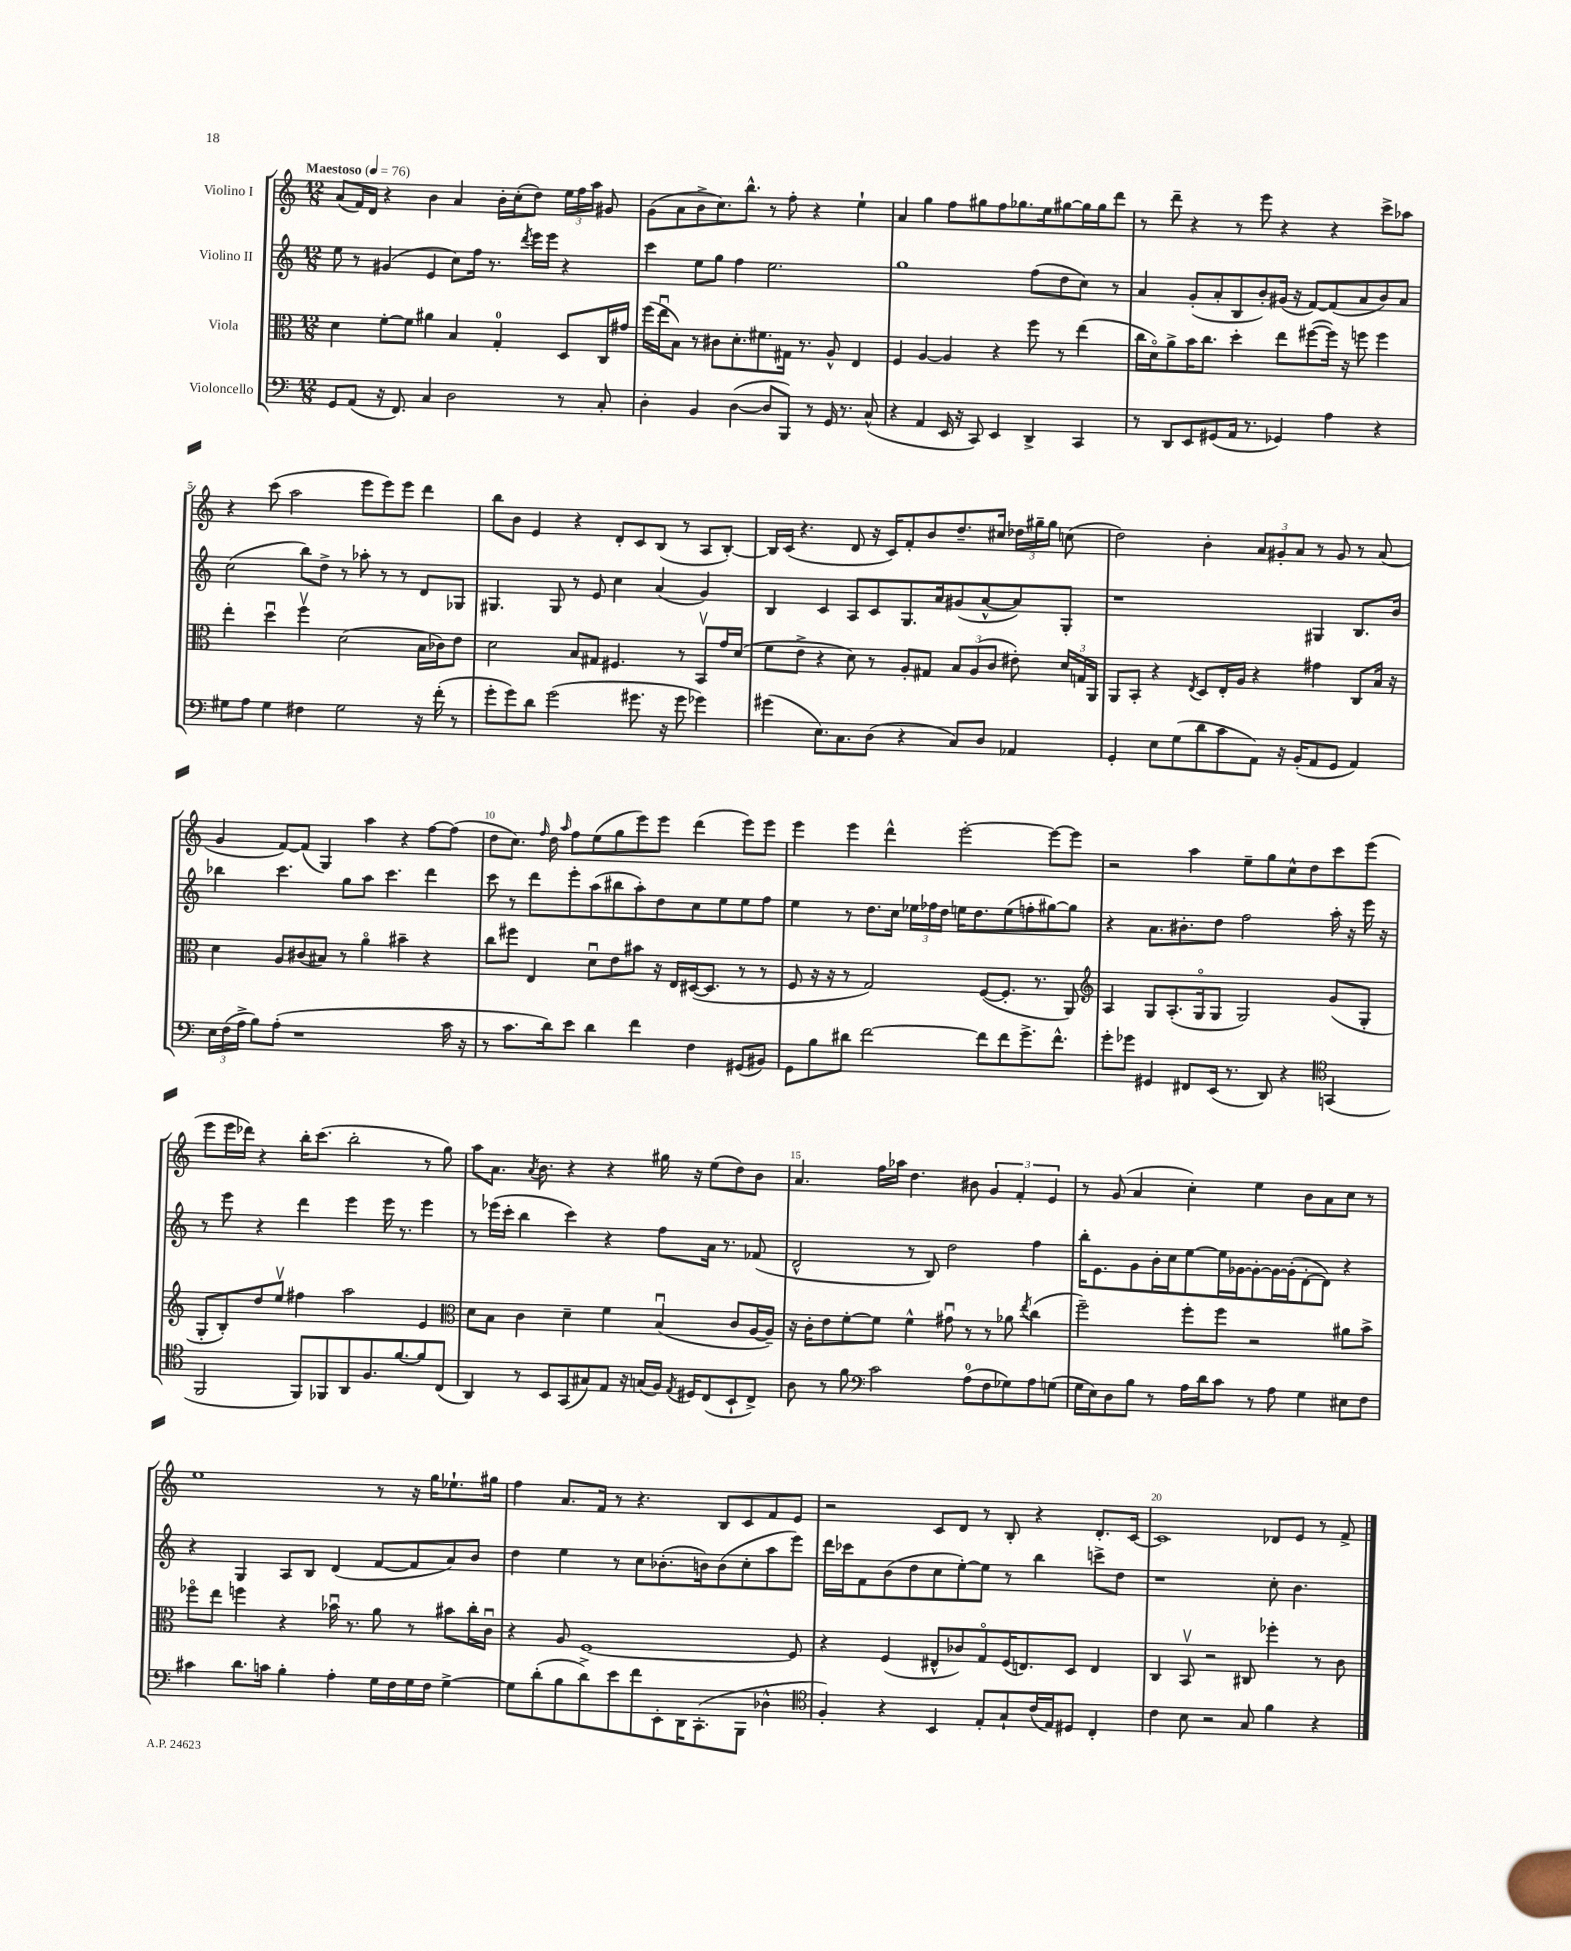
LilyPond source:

<<
\new StaffGroup <<
\new Staff = "s0" \with { instrumentName = "Violino I" } {
    \clef treble \key c \major \numericTimeSignature \time 12/8 \tempo "Maestoso" 4 = 76
    \autoBeamOff a'8[( f'16) d'16] r4 b'4 a'4 b'16[-. c''16-.( d''8]) \tuplet 3/2 { e''16[ f''16 a''16] } gis'8 |
    g'8[( a'8 b'8-> c''8.) b''8.]-^ r8 f''8-. r4 e''4-! |
    a'4 g''4 f''8[ gis''8 f''8 ges''8. e''16 gis''8~ gis''16 gis''16 d'''8] |
    r8 d'''8-- r4 r8 e'''8 r4 r4 c'''8[-> aes''8] |
    r4 c'''8( a''2 e'''8[ e'''8) e'''8] d'''4 |
    b''8[ b'8] e'4 r4 d'8[-. c'8 b8]( r8 a8[ b8]~-.) |
    b16[ c'16]( r4. d'8 r16 c'16[) f'8-. b'8 d''8.-- cis''16] \tuplet 3/2 { des''16[ gis''16-- gis''16] } c''8( |
    d''2) b'4-. \tuplet 3/2 { a'8[ gis'8-. a'8] } r8 gis'8 r8 a'8( |
    g'4 f'8[~) f'8]( g4) a''4 r4 f''8[~ f''8]( |
    d''8[ c''8.]) \grace { f''16 } d''16 \grace { a''16 } f''8[ e''8( g''8 e'''8) e'''8] d'''4( e'''8[) e'''8] |
    e'''4 e'''4 d'''4-^ e'''2~-. e'''8[~ e'''8] |
    r2 a''4 e''8[-- g''8 c''8-^ d''8 c'''8 e'''8]( |
    e'''8[ e'''16 des'''16]) r4 b''16[-. c'''8.]( b''2-. r8 g''8) |
    a''8[ a'8.] \acciaccatura { a'8 } b'8. r4 r4 gis''16 r16 e''8[( d''8) b'8] |
    a'4. f''16[ aes''16] d''4. bis'8 \tuplet 3/2 { g'4 f'4-. e'4 } |
    r8 g'8( a'4 c''4-.) e''4 b'8[ a'8 c''8] r8 |
    e''1 r8 r16 g''16[ ees''8.-! gis''16] |
    f''4 a'8.[ f'16] r8 r4. b8[ c'8 f'8 e'8] |
    r2 c'8[ d'8] r8 b8-. r4 d'8.[-. c'16]~ |
    c'1 des'8[ e'8] r8 f'8-> \bar "|." |
}
\new Staff = "s1" \with { instrumentName = "Violino II" } {
    \clef treble \key c \major \numericTimeSignature \time 12/8
    \autoBeamOff e''8 r8 gis'4( e'4 c''8[) f''16] r8. \acciaccatura { d'''8 } e'''16[ e'''16] r4 |
    c'''4 e''8[ g''8] f''4 e''2. |
    g''1 f''8[( d''8 c''8]) r8 |
    a'4 g'8[-.( a'8-. b8 b'8-.) gis'16]( r16 f'8[~) f'8( a'8 b'8) a'8] |
    c''2( b''8[) d''8]-> r8 aes''8-. r8 r8 d'8[ ges8] |
    gis4. gis8 r8 e'8 c''4 a'4( g'4) |
    b4 c'4 a8[ c'8 g8. a'16 gis'8( a'8~-^ a'8) g8]-. |
    r1 gis4 b8.[ b'16] |
    bes''4 c'''4. g''8[ a''8] c'''4. d'''4 |
    c'''8 r8 d'''8[ e'''8-. a''8( bis''8 a''8-.) d''8 c''8 e''8 e''8 f''8] |
    e''4 r8 d''8.[ c''16] \tuplet 3/2 { ees''16[ fes''16 d''16] } e''16[ d''8. e''8( f''8-. gis''8~) gis''8] |
    r4 a'8.[ bis'8.-. d''8] f''2 a''16-. r16 e'''16 r16 |
    r8 e'''8 r4 d'''4 e'''4 e'''16 r8. e'''4 |
    r8 ees'''16[( c'''16]-. b''4 c'''4) r4 f''8[ a'16] r8. fes'8( |
    d'2-^ r8 b8) d''2 f''4 |
    b''16[-. e'8. g'8 b'16-. c''16 e''8~ e''16 ges'16~ ges'8~-. ges'16~ ges'16-.( d'8~-. d'8]) r4 |
    r4 g4 a8[ b8] d'4( f'8[~ f'8 a'8) b'8] |
    d''4 e''4 r8 c''8[ bes'8.-.( b'16) b'8( c''8-. a''8 e'''8]) |
    d'''16[ ces'''16 f'8 b'8( d''8 c''8 e''8~-.) e''8] r8 b''4 c'''8[-> d''8] |
    r1 c''8-. b'4. \bar "|." |
}
\new Staff = "s2" \with { instrumentName = "Viola" } {
    \clef alto \key c \major \numericTimeSignature \time 12/8
    \autoBeamOff d'4 f'8[~-. f'8] ais'4 b4 g4-0-. d8[ c16 gis'16] |
    f''16[( e''16\downbow b8]) r8 cis'8[ d'8.-. fis'8. gis16] r8. a8-^ e4 |
    f4 a4~ a4 r4 f''8 r8 e''4( |
    c''16[ d'16\flageolet) a'8-> b'16 c''8.] d''4-. e''8[ fis''8~( fis''16]) r16 f''8 f''4 |
    e''4-. d''4\downbow f''4\upbow d'2( b16[ ces'16) e'8] |
    d'2 b8[ gis8] fis4. r8 b,8[\upbow g'16 d'16]( |
    f'8[ e'8]-> r4 d'8) r8 a8[-. gis8] \tuplet 3/2 { b8[ a8( c'8] } eis'8-.) \tuplet 3/2 { d'16[ g16 a,16] } |
    a,8[ b,8]-. r4 \acciaccatura { e8 } d8[ e16-. a16] r4 gis'4 c8[ b16] r16 |
    d'4 a8[ cis'8( bis8]) r8 a'4\flageolet bis'4-- r4 |
    c''8[ fis''8] e4 d'8[\downbow e'8 bis'8] r16 e16[ dis16~( dis8.] r8 r8 |
    f8 r16 r16 r8 g2) f8[~( f8.]-. r8. a,8) |
    \clef treble a4 g8[ a8.-.( g16\flageolet g8] g2) g'8[( g8]-. |
    g8[-. b8-.) d''8 e''8]\upbow fis''4 a''2 e'4 |
    \clef alto d'8[ b8] c'4 d'4-- f'4 b4\downbow( c'8[ a16~ a16]--) |
    r16 c'16[-. e'8 f'8~-. f'8] f'4-^ gis'8\downbow r8 r8 aes'8 \acciaccatura { e''8 } c''4( |
    f''2--) f''8[-. f''8] r2 ais'8[ b'8]-> |
    fes''8[\flageolet e''8] f''4 r4 bes'16\downbow r8. a'8 r8 bis'8[ c''16-. c'16]\downbow |
    r4 a8 f1~ f8 |
    r4 f4( eis8[-^ ces'8) g8\flageolet f16( e8.) d8] e4 |
    c4 b,8\upbow r2 cis8 fes''4-. r8 c'8 \bar "|." |
}
\new Staff = "s3" \with { instrumentName = "Violoncello" } {
    \clef bass \key c \major \numericTimeSignature \time 12/8
    \autoBeamOff g,8[ a,8]( r16 f,8.) c4 d2 r8 c8-. |
    d4-. b,4 d4~( d8[ b,,8]) r8 g,16 r8. c8-^( |
    r4 a,4 e,16 r16 c,8) e,4 d,4-> c,4 |
    r8 d,8[ e,8 gis,8( a,16] r8. ges,4) a4 r4 |
    gis8[ a8] gis4 fis4 gis2 r16 f'16-.( r8 |
    g'8[-. g'8) d'8] g'2( gis'8. r16 gis'8 ges'4) |
    gis'4( e8.[) c8. d8]( r4 c8[) d8] aes,4 |
    g,4-. e8[ g8( d'8 c'8 a,8]) r16 b,16[-.( a,8 g,8] a,4) |
    \tuplet 3/2 { e16[ f16( a16]-> } b8[) a8]-.( r1 c'16 r16 |
    r8 c'8.[ d'16) e'8] d'4 f'4 f4 gis,8[( bis,8]) |
    g,8[ b8 dis'8] f'2~ f'8[ f'8 g'8.-> f'8.]-^ |
    g'8[-. ges'8] gis,4 fis,8[ e,16]( r8. d,8) r4 \clef tenor g,4( |
    f,2 f,8[) fes,8 a,8 f8. f'8.~ f'8 c8]( |
    a,4) r8 b,8[ g,8( gis8) e8] r16 g16[( f16]) \acciaccatura { e8 } dis16[ c8( b,8-! c8]->) |
    a8 r8 f'8 \clef bass c'2 a8[-0( f8 ges8) a8 g8]( |
    g16[ e16) d8 b8] r8 a16[ d'16 c'8] r8 a8 g4 eis8[ f8] |
    cis'4 d'8.[ c'16] b4-. a4-. g16[ f16 g16 f16] g4~-> |
    g8[ d'8-.( b8 d'8->) e'8 f'8 e,8-. d,16 c,8.-.( b,,8] des4-^ |
    \clef tenor f4-.) r4 b,4 e8[-. g8-! c'16( e16) dis8] c4-. |
    c'4 b8 r2 g8 f'4 r4 \bar "|." |
}
>>
>>
\layout { \context { \Score \override BarNumber.break-visibility = ##(#f #t #t) barNumberVisibility = #(every-nth-bar-number-visible 5) } }
